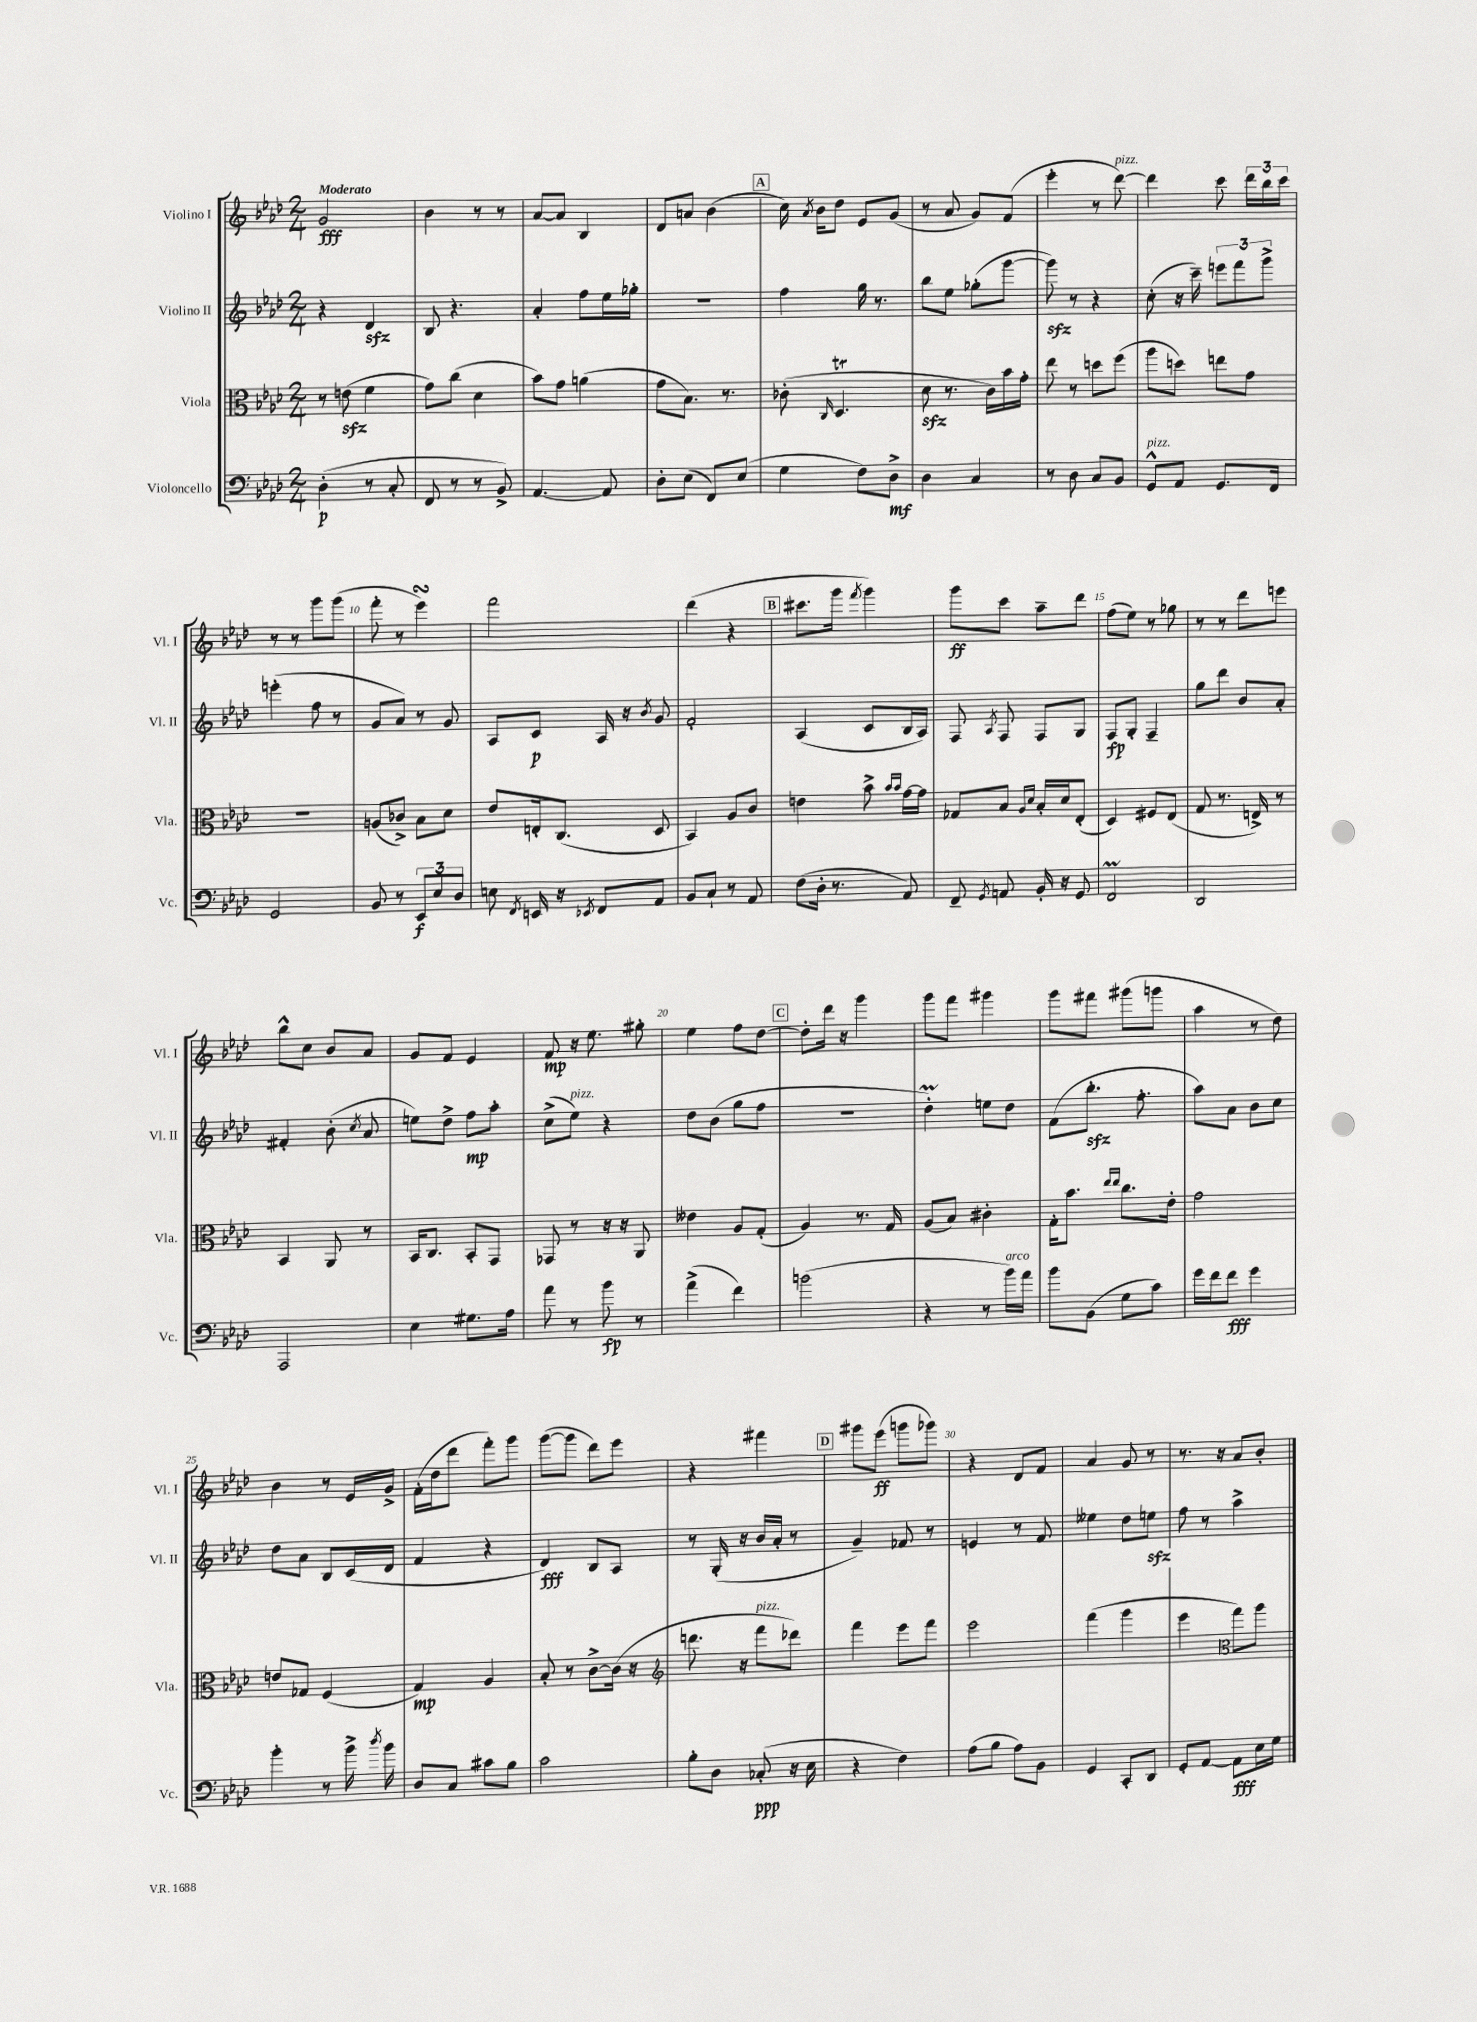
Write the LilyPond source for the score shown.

<<
\new StaffGroup <<
\new Staff = "s0" \with { instrumentName = "Violino I" shortInstrumentName = "Vl. I" } {
    \clef treble \key aes \major \numericTimeSignature \time 2/4 \tempo "Moderato"
    \autoBeamOff g'2\fff |
    bes'4 r8 r8 |
    aes'8[~ aes'8] bes4 |
    des'8[ a'8] bes'4( |
    \mark \markup { \box "A" } c''16) \acciaccatura { aes'8 } bes'16[ des''8] ees'8[ g'8]( |
    r8 aes'8 g'8[) f'8]( |
    ees'''4-. r8 des'''8~^\markup { \italic "pizz." }) |
    des'''4 c'''8 \tuplet 3/2 { des'''16[ bes''16 c'''16] } |
    r8 r8 g'''8[ g'''8]( |
    f'''8-. r8 ees'''4\turn) |
    f'''2 |
    des'''4( r4 |
    \mark \markup { \box "B" } cis'''8.[ g'''16] \acciaccatura { f'''8 } g'''4) |
    g'''8[\ff c'''8] aes''8[-- des'''8] |
    f''8[( ees''8]) r8 ges''8 |
    r8 r8 des'''8[ e'''8] |
    bes''8[-^ c''8] bes'8[ aes'8] |
    g'8[ f'8] ees'4 |
    f'8\mp r16 ees''8. gis''8-. |
    ees''4 f''8[ des''8]~ |
    \mark \markup { \box "C" } des''8[-. des'''16] r16 g'''4 |
    g'''8[ f'''8] gis'''4 |
    g'''8[ fis'''8] gis'''8[( g'''8] |
    aes''4 r8 des''8) |
    bes'4 r8 ees'16[ g'16]-> |
    f'16[-.( des''16 des'''8] f'''8[-.) g'''8] |
    g'''8[~( g'''8] des'''8[) ees'''8] |
    r4 fis'''4 |
    \mark \markup { \box "D" } gis'''8[ ees'''8]\ff( g'''8[ ges'''8]) |
    r4 des'8[ f'8] |
    aes'4 g'8 r8 |
    r8. r16 aes'8[ bes'8]-. \bar "|." |
}
\new Staff = "s1" \with { instrumentName = "Violino II" shortInstrumentName = "Vl. II" } {
    \clef treble \key aes \major \numericTimeSignature \time 2/4
    \autoBeamOff r4 des'4\sfz |
    bes8 r4. |
    aes'4-. f''8[ ees''16 ges''16]-. |
    r2 |
    \mark \markup { \box "A" } f''4 g''16 r8. |
    bes''8[ ees''8] ges''8[-.( g'''8]~ |
    g'''8\sfz) r8 r4 |
    c''8-.( r16 c'''16--) \tuplet 3/2 { e'''8[ f'''8 g'''8]-> } |
    e'''4-.( f''8 r8 |
    g'8[ aes'8]) r8 g'8 |
    aes8[ c'8]\p aes16 r16 \acciaccatura { bes'8 } g'8 |
    f'2-. |
    \mark \markup { \box "B" } aes4( c'8[ bes16 aes16]) |
    f8 \acciaccatura { aes8 } f8 f8[ g8] |
    f8[\fp g8]-. f4-- |
    g''8[ des'''8] bes'8[ aes'8]-. |
    fis'4-. bes'8-.( \acciaccatura { c''8 } aes'8 |
    e''8[) des''8]-> f''8[\mp aes''8]-. |
    c''8[->( ees''8]^\markup { \italic "pizz." }) r4 |
    des''8[ bes'8]( g''8[ f''8] |
    \mark \markup { \box "C" } r2 |
    des''4-.\prall) e''8[ des''8] |
    f'8[( bes''8.]-.\sfz f''8.-. |
    aes''8[) aes'8] bes'8[ c''8] |
    des''8[ aes'8] bes8[ c'16( des'16] |
    f'4 r4 |
    des'4\fff) bes8[ aes8] |
    r8 g16-.( r16 bes'16[ aes'16]-. r8 |
    \mark \markup { \box "D" } g'4--) fes'8 r8 |
    e'4 r8 f'8 |
    eeses''4 des''8[ e''8]\sfz |
    f''8 r8 aes''4-> \bar "|." |
}
\new Staff = "s2" \with { instrumentName = "Viola" shortInstrumentName = "Vla." } {
    \clef alto \key aes \major \numericTimeSignature \time 2/4
    \autoBeamOff r8 e'8\sfz( f'4 |
    g'8[) c''8]( des'4 |
    bes'8[) g'8] a'4( |
    g'8[ bes8.]) r8. |
    \mark \markup { \box "A" } ces'8-.( \grace { c16 } des4.\trill |
    des'8\sfz r8. c'16[) bes'16 g'16]-. |
    ees''8 r8 d''8[ f''8]( |
    aes''8[ d''8]) e''8[ g'8] |
    R2 |
    a8[( ces'8]->) bes8[ des'8] |
    ees'8[ e16-. c8.]( des8 |
    bes,4) aes8[ c'8] |
    \mark \markup { \box "B" } e'4 bes'8-> \grace { bes'16[ bes'16] } g'16[~ g'16] |
    ges8[ bes8] \grace { aes16[ des'16] } bes16[-. des'16 ees8]-.( |
    des4) fis8[ ees8]( |
    g8 r8. e16->) r8 |
    bes,4 aes,8 r8 |
    bes,16[ c8.] bes,8[-. g,8] |
    ges,8 r8 r16 r16 aes,8 |
    eeses'4 aes8[ g8]-.( |
    \mark \markup { \box "C" } aes4) r8. g16 |
    aes8[( bes8]) cis'4-. |
    g16[-. bes'8.] \grace { ees''16[ ees''16] } c''8.[ ees'16]-. |
    g'2 |
    e'8[ ges8] f4( |
    g4\mp) aes4 |
    bes8-. r8 c'8[~-> c'16]( r16 |
    \clef treble d'''8. r16 f'''8[^\markup { \italic "pizz." } des'''8]) |
    \mark \markup { \box "D" } f'''4 ees'''8[ f'''8] |
    ees'''2 |
    f'''4( g'''4 |
    ees'''4 \clef alto g''8[) aes''8] \bar "|." |
}
\new Staff = "s3" \with { instrumentName = "Violoncello" shortInstrumentName = "Vc." } {
    \clef bass \key aes \major \numericTimeSignature \time 2/4
    \autoBeamOff des4-.\p( r8 c8-. |
    f,8 r8 r8 bes,8->) |
    aes,4.~ aes,8 |
    des8[-. ees8]( f,8[) ees8]( |
    \mark \markup { \box "A" } g4 f8[) des8]->\mf |
    des4 c4 |
    r8 des8 c8[ bes,8] |
    g,8[-^^\markup { \italic "pizz." } aes,8] g,8.[ f,16] |
    g,2 |
    bes,8 r8 \tuplet 3/2 { ees,8[\f ees8 des8] } |
    e8 \acciaccatura { f,8 } e,16 r16 \acciaccatura { ees,8 } f,8[ aes,8] |
    bes,8[ c8]-! r8 aes,8 |
    \mark \markup { \box "B" } f8[( des16]-. r8. aes,8) |
    f,8-- \acciaccatura { g,8 } a,8 bes,16-. r16 g,8 |
    f,2\prall |
    des,2 |
    aes,,2 |
    ees4 gis8.[ aes16] |
    aes'8 r8 bes'8\fp r8 |
    aes'4->( f'4) |
    \mark \markup { \box "C" } b'2( |
    r4 r8 bes'16[^\markup { \italic "arco" }) aes'16] |
    bes'8[ bes,8]( g8[ c'8]) |
    g'16[ f'16 f'8]\fff g'4 |
    bes'4-. r8 bes'16-> \acciaccatura { des''8 } bes'16 |
    des8[ c8] cis'8[ bes8] |
    c'2 |
    bes8[-. des8] ces8-.\ppp( r16 ees16 |
    \mark \markup { \box "D" } r4 f4) |
    aes8[( bes8] aes8[) bes,8] |
    g,4 c,8[-. des,8] |
    g,8[-. aes,8]~ aes,8[\fff ees16 g16] \bar "|." |
}
>>
>>
\layout { \context { \Score \override BarNumber.break-visibility = ##(#f #t #t) barNumberVisibility = #(every-nth-bar-number-visible 5) } }
